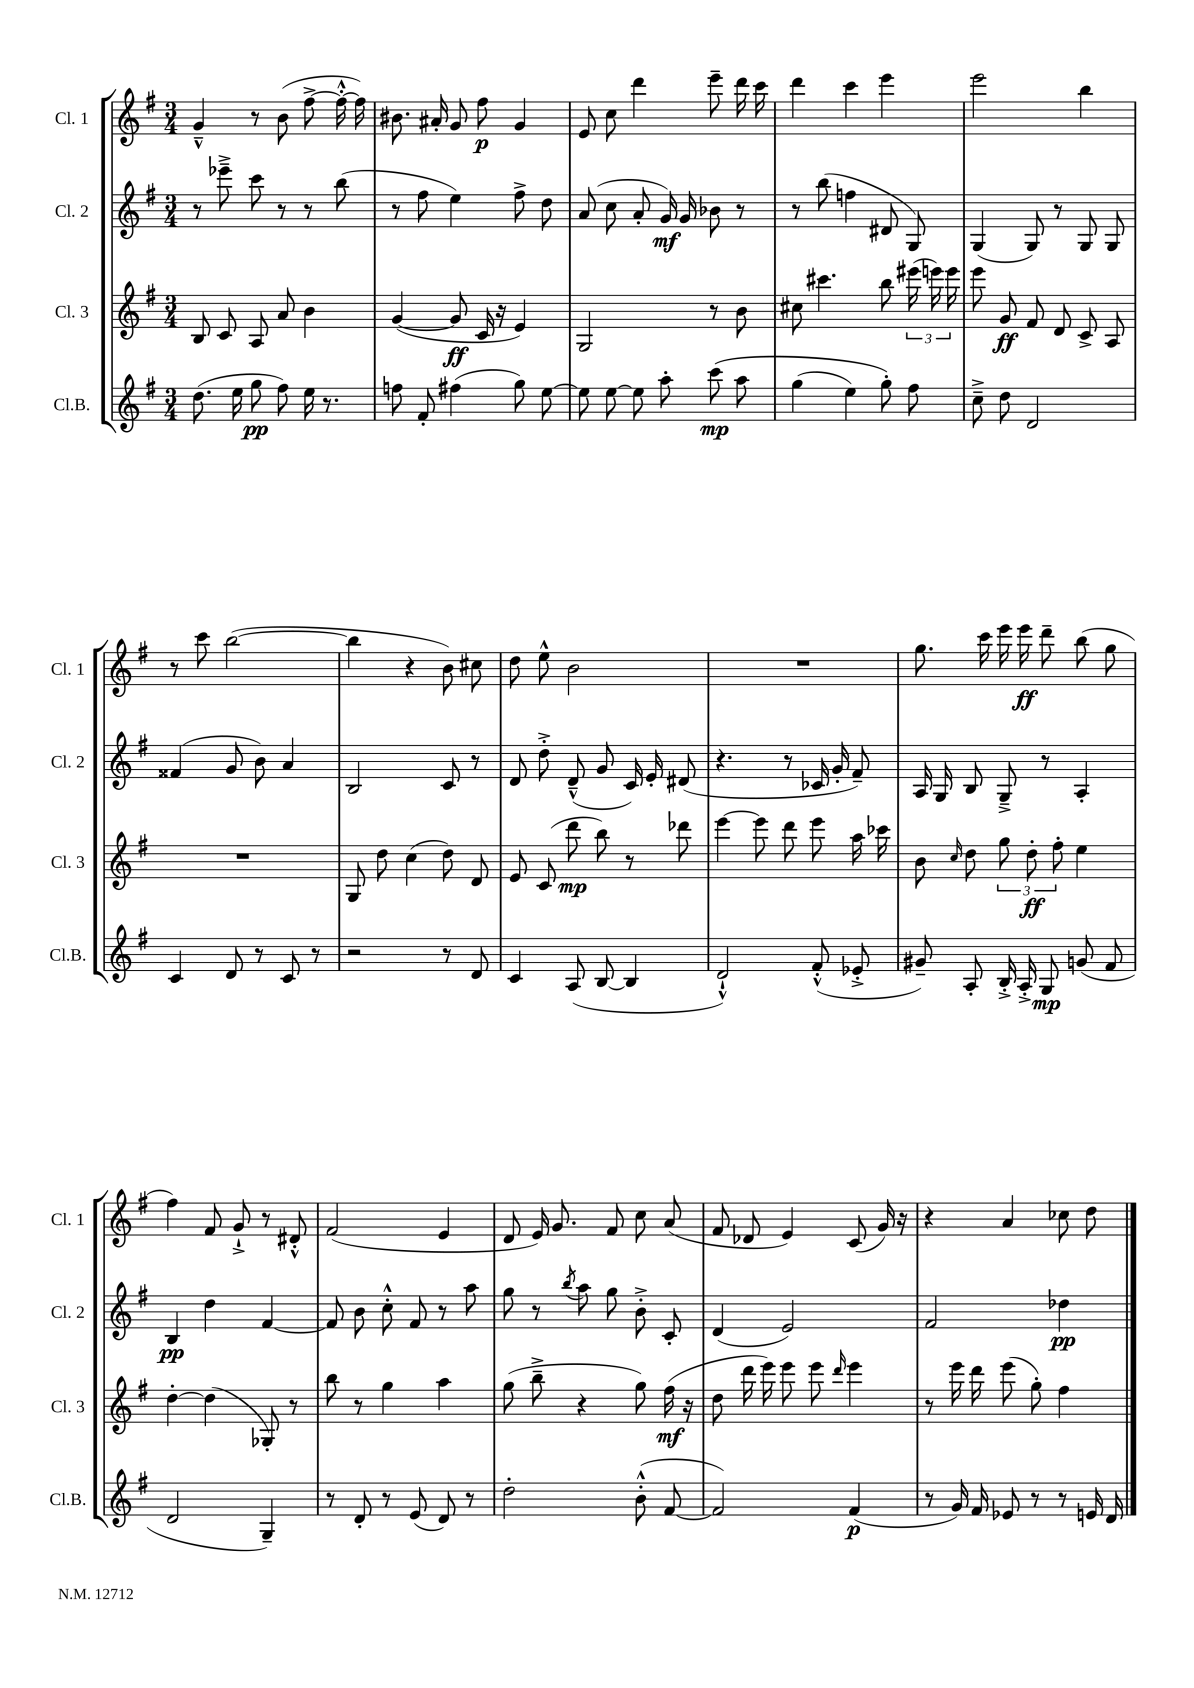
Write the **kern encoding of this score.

**kern	**dynam	**kern	**dynam	**kern	**dynam	**kern	**dynam
*part4	*part4	*part3	*part3	*part2	*part2	*part1	*part1
*staff4	*staff4	*staff3	*staff3	*staff2	*staff2	*staff1	*staff1
*I"Cl.B.	*	*I"Cl. 3	*	*I"Cl. 2	*	*I"Cl. 1	*
*I'Cl.B.	*	*I'Cl. 3	*	*I'Cl. 2	*	*I'Cl. 1	*
*clefG2	*	*clefG2	*	*clefG2	*	*clefG2	*
*k[f#]	*	*k[f#]	*	*k[f#]	*	*k[f#]	*
*M3/4	*	*M3/4	*	*M3/4	*	*M3/4	*
=56	=56	=56	=56	=56	=56	=56	=56
(8.dd\	.	8B/	.	8r	.	4g~^^/	.
.	.	8c/	.	8eee-X~^\	.	.	.
16ee\	.	.	.	.	.	.	.
8gg\	pp	8A/	.	8ccc\	.	8r	.
8ff#\)	.	8a/	.	8r	.	(8b\	.
16ee\	.	4b\	.	8r	.	[8ff#^\	.
8.r	.	.	.	.	.	.	.
.	.	.	.	(8bb\	.	16ff#'^^\_	.
.	.	.	.	.	.	16ff#\])	.
=57	=57	=57	=57	=57	=57	=57	=57
8ffn\	.	([4g/	.	8r	.	8.b#X\	.
8f#'/	.	.	.	8ff#\	.	.	.
.	.	.	.	.	.	16a#X'/	.
(4ff#X\	.	8g/]	ff	4ee\)	.	8g/	.
.	.	16c/	.	.	.	8ff#\	p
.	.	16r	.	.	.	.	.
8gg\)	.	4e/)	.	8ff#^\	.	4g/	.
[8ee\	.	.	.	8dd\	.	.	.
=58	=58	=58	=58	=58	=58	=58	=58
8ee\]	.	2G/	.	(8a/	.	8e/	.
[8ee\	.	.	.	8cc\	.	8cc\	.
8ee\]	.	.	.	8a'/	.	4ddd\	.
8aa'\	.	.	.	16g/)	mf	.	.
.	.	.	.	16g/	.	.	.
(8ccc\	mp	8r	.	8b-X\	.	8eee~\	.
8aa\	.	8b\	.	8r	.	16ddd\	.
.	.	.	.	.	.	16ccc\	.
=59	=59	=59	=59	=59	=59	=59	=59
(4gg\	.	8cc#X\	.	8r	.	4ddd\	.
.	.	4.ccc#X\	.	(8bb\	.	.	.
4ee\)	.	.	.	4ffn\	.	4ccc\	.
8gg'\)	.	8bb\	.	8d#X/	.	4eee\	.
8ff#\	.	(24eee#X\	.	8G/)	.	.	.
.	.	24eeen\)	.	.	.	.	.
.	.	24eee\	.	.	.	.	.
=60	=60	=60	=60	=60	=60	=60	=60
8cc~^\	.	8eee\	.	(4G/	.	2eee\	.
8dd\	.	8g/	ff	.	.	.	.
2d/	.	8f#/	.	8G/)	.	.	.
.	.	8d/	.	8r	.	.	.
.	.	8c^/	.	8G/	.	4bb\	.
.	.	8A/	.	8G/	.	.	.
!!LO:LB:g=z
=61	=61	=61	=61	=61	=61	=61	=61
4c/	.	2.r	.	(4f##X/	.	8r	.
.	.	.	.	.	.	8ccc\	.
8d/	.	.	.	8g/	.	([2bb\	.
8r	.	.	.	8b\)	.	.	.
8c/	.	.	.	4a/	.	.	.
8r	.	.	.	.	.	.	.
=62	=62	=62	=62	=62	=62	=62	=62
2r	.	8G/	.	2B/	.	4bb\]	.
.	.	8dd\	.	.	.	.	.
.	.	(4cc\	.	.	.	4r	.
8r	.	8dd\)	.	8c/	.	8b\)	.
8d/	.	8d/	.	8r	.	8cc#X\	.
=63	=63	=63	=63	=63	=63	=63	=63
4c/	.	8e/	.	8d/	.	8dd\	.
.	.	(8c/	.	8dd'^\	.	8ee^^\	.
(8A/	.	8ddd\	mp	(8d~^^/	.	2b\	.
[8B/	.	8bb\)	.	8g/	.	.	.
4B/]	.	8r	.	16c/)	.	.	.
.	.	.	.	16e'/	.	.	.
.	.	8ddd-X\	.	(8d#X/	.	.	.
=64	=64	=64	=64	=64	=64	=64	=64
2d`^^/)	.	[4eee\	.	4.r	.	2.r	.
.	.	8eee\]	.	.	.	.	.
.	.	8ddd\	.	8r	.	.	.
(8f#'^^/	.	8eee\	.	16c-X/	.	.	.
.	.	.	.	16g'/	.	.	.
8e-X'^/	.	16aa\	.	8f#~/)	.	.	.
.	.	16ccc-X\	.	.	.	.	.
=65	=65	=65	=65	=65	=65	=65	=65
8g#X~/)	.	8b\	.	16A/	.	8.gg\	.
.	.	.	.	16G/	.	.	.
.	.	16qqcc/	.	.	.	.	.
8A'/	.	8dd\	.	8B/	.	.	.
.	.	.	.	.	.	16ccc\	.
16B'^/	.	12gg\	.	8G~^/	.	16eee\	.
16A'^/	.	.	.	.	.	16eee\	ff
.	.	12dd'\	ff	.	.	.	.
8G/	mp	.	.	8r	.	8ddd~\	.
.	.	12ff#'\	.	.	.	.	.
(8gn/	.	4ee\	.	4A'/	.	(8bb\	.
8f#/	.	.	.	.	.	8gg\	.
!!LO:LB:g=z
=66	=66	=66	=66	=66	=66	=66	=66
2d/	.	[4dd'\	.	4B/	pp	4ff#\)	.
.	.	(4dd\]	.	4dd\	.	8f#/	.
.	.	.	.	.	.	8g`^/	.
4G~/)	.	8G-X'/)	.	[4f#/	.	8r	.
.	.	8r	.	.	.	8d#X'^^/	.
=67	=67	=67	=67	=67	=67	=67	=67
8r	.	8bb\	.	8f#/]	.	(2f#/	.
8d'/	.	8r	.	8b\	.	.	.
8r	.	4gg\	.	8cc'^^\	.	.	.
(8e/	.	.	.	8f#/	.	.	.
8d/)	.	4aa\	.	8r	.	4e/	.
8r	.	.	.	8aa\	.	.	.
=68	=68	=68	=68	=68	=68	=68	=68
2dd'\	.	(8gg\	.	8gg\	.	8d/	.
.	.	8bb~^\	.	8r	.	16e/)	.
.	.	.	.	.	.	8.g/	.
.	.	.	.	8qbb/	.	.	.
.	.	4r	.	8aa\	.	.	.
.	.	.	.	8gg\	.	8f#/	.
(8b'^^\	.	8gg\)	.	8b'^\	.	8cc\	.
[8f#/	.	(16ff#\	mf	8c'/	.	(8a/	.
.	.	16r	.	.	.	.	.
=69	=69	=69	=69	=69	=69	=69	=69
2f#/])	.	8dd\	.	(4d/	.	8f#/	.
.	.	16ddd\	.	.	.	8d-X/	.
.	.	16eee\)	.	.	.	.	.
.	.	8eee\	.	2e/)	.	4e/)	.
.	.	8eee\	.	.	.	.	.
.	.	16qqddd/	.	.	.	.	.
(4f#/	p	4eee\	.	.	.	(8c/	.
.	.	.	.	.	.	16g/)	.
.	.	.	.	.	.	16r	.
=70	=70	=70	=70	=70	=70	=70	=70
8r	.	8r	.	2f#/	.	4r	.
16g/)	.	16eee\	.	.	.	.	.
16f#/	.	16ddd\	.	.	.	.	.
8e-X/	.	(8eee\	.	.	.	4a/	.
8r	.	8gg'\)	.	.	.	.	.
8r	.	4ff#\	.	4dd-X\	pp	8cc-X\	.
16en/	.	.	.	.	.	8dd\	.
16d/	.	.	.	.	.	.	.
==	==	==	==	==	==	==	==
*-	*-	*-	*-	*-	*-	*-	*-
